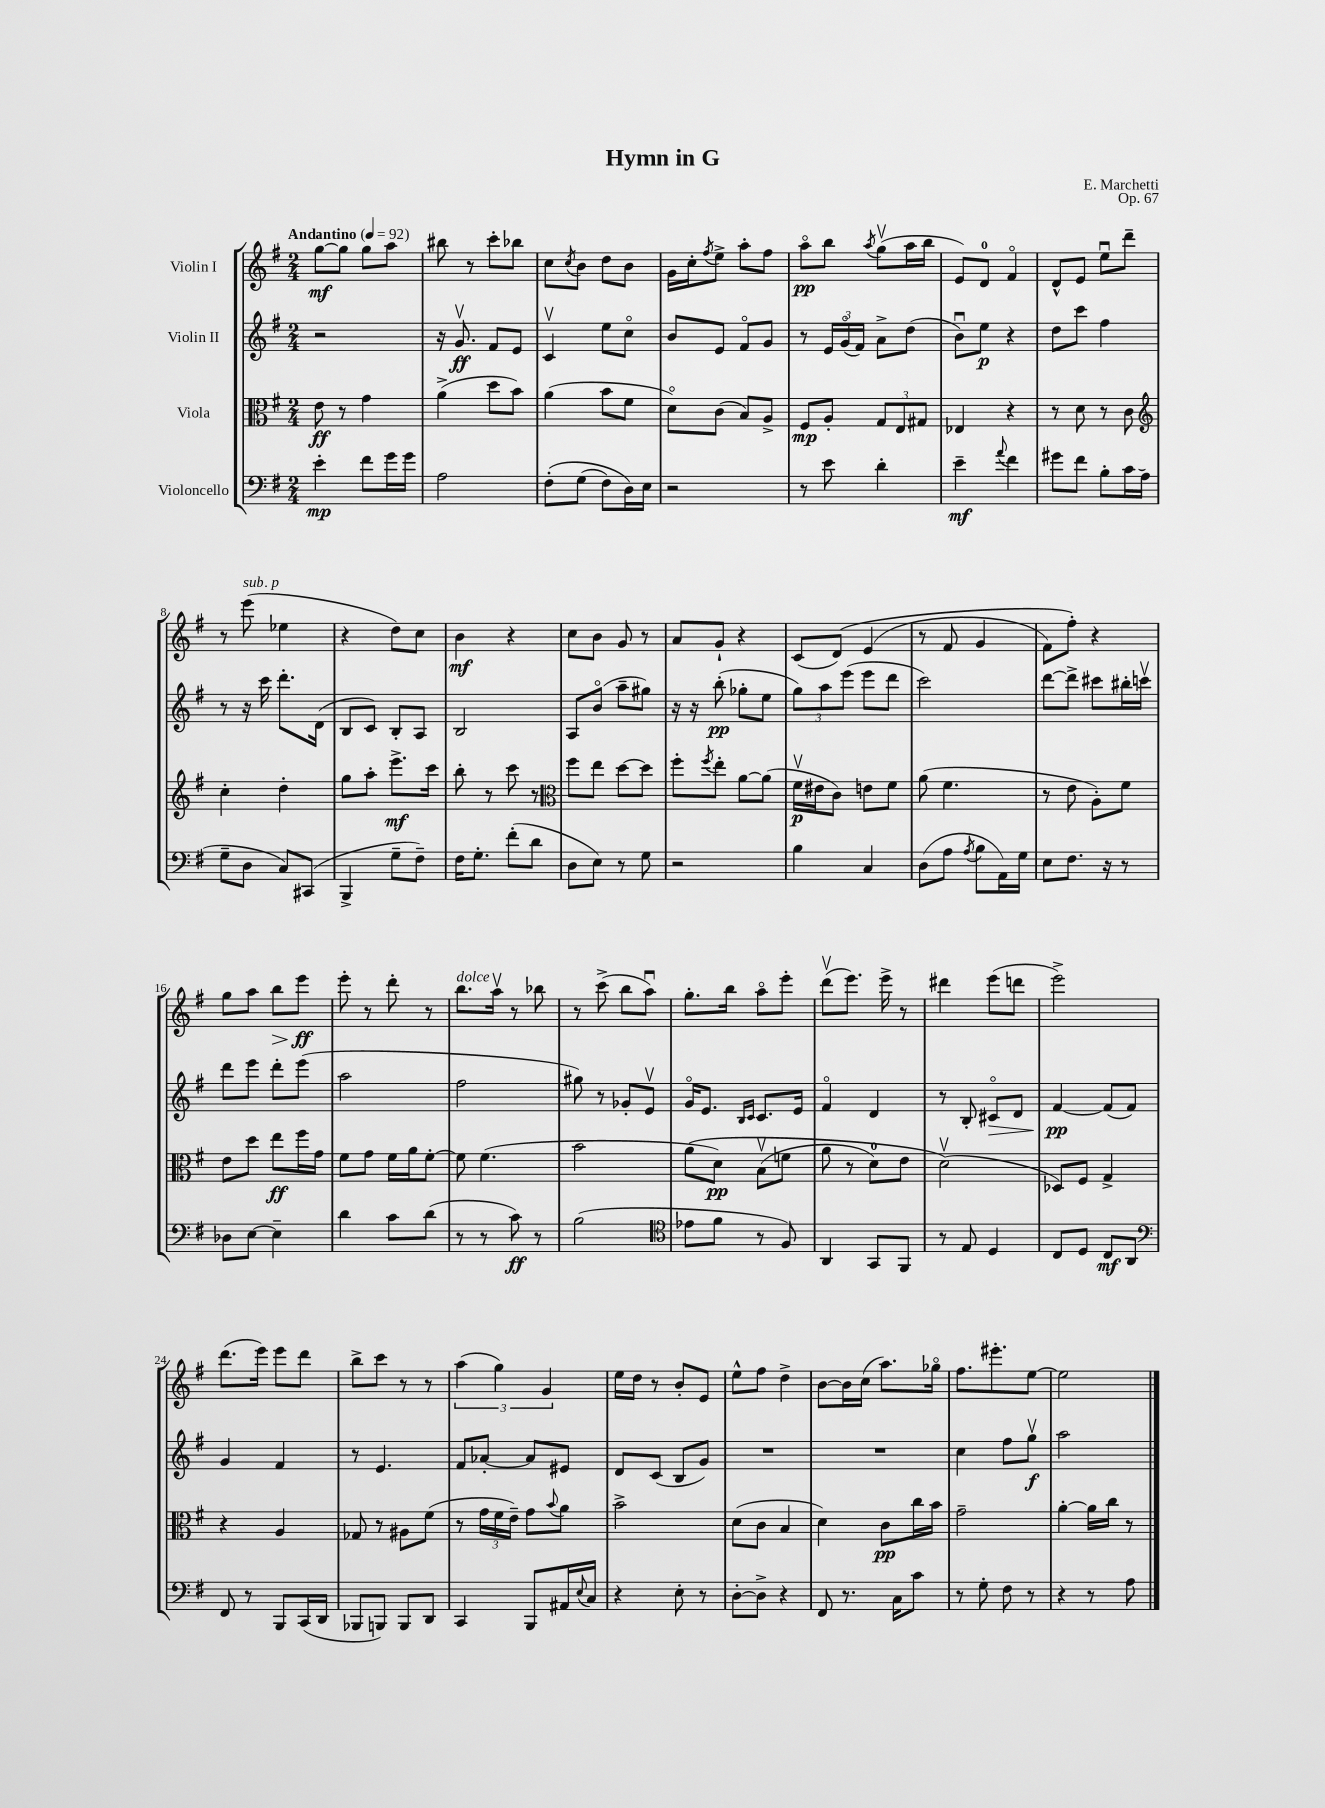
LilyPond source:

\header { title = "Hymn in G" composer = "E. Marchetti" opus = "Op. 67" }
<<
\new StaffGroup <<
\new Staff = "s0" \with { instrumentName = "Violin I" } {
    \clef treble \key g \major \numericTimeSignature \time 2/4 \tempo "Andantino" 4 = 92
    g''8~\mf g''8 g''8 a''8 |
    bis''8 r8 c'''8-. bes''8 |
    c''8 \acciaccatura { c''8 } b'8 d''8 b'8 |
    g'16 c''16-. \acciaccatura { fis''8 } e''8-> a''8-. fis''8 |
    a''8\flageolet\pp b''8 \acciaccatura { a''8 } g''8\upbow( a''16 b''16 |
    e'8) d'8-0 fis'4\flageolet |
    d'8-^ e'8 e''8\downbow d'''8-- |
    r8 e'''8^\markup { \italic "sub. p" }( ees''4 |
    r4 d''8) c''8 |
    b'4\mf r4 |
    c''8 b'8 g'8 r8 |
    a'8 g'8-! r4 |
    c'8( d'8)\( e'4( |
    r8 fis'8 g'4 |
    fis'8) fis''8-.\) r4 |
    g''8 a''8 b''8\> e'''8\ff\! |
    e'''8-. r8 d'''8-. r8 |
    b''8.^\markup { \italic "dolce" } a''16\upbow r8 bes''8 |
    r8 c'''8->( b''8 a''8\downbow) |
    g''8.-. b''16 a''8\flageolet e'''8-. |
    d'''8\upbow( e'''8.) e'''16-> r8 |
    dis'''4 e'''8( d'''8 |
    e'''2->) |
    d'''8.( e'''16) e'''8 d'''8 |
    b''8-> c'''8 r8 r8 |
    \tuplet 3/2 { a''4( g''4) g'4 } |
    e''16 d''16 r8 b'8-. e'8 |
    e''8-^ fis''8 d''4-> |
    b'8~ b'16 c''16( a''8.) ges''16\flageolet |
    fis''8. eis'''8.-. e''8~ |
    e''2 \bar "|." |
}
\new Staff = "s1" \with { instrumentName = "Violin II" } {
    \clef treble \key g \major \numericTimeSignature \time 2/4
    r2 |
    r16 g'8.\upbow\ff fis'8 e'8 |
    c'4\upbow e''8 c''8\flageolet |
    b'8 e'8 fis'8\flageolet g'8 |
    r8 \tuplet 3/2 { e'16 g'16\flageolet( fis'16) } a'8-> d''8( |
    b'8\downbow) e''8\p r4 |
    d''8 c'''8 fis''4 |
    r8 r16 c'''16 d'''8.-. d'16( |
    b8 c'8) b8-. a8 |
    b2 |
    a8 b'8\flageolet( a''8-- gis''8) |
    r16 r16 b''8-.\pp( ges''8-. e''8 |
    \tuplet 3/2 { g''8) a''8 e'''8( } e'''8 d'''8 |
    c'''2) |
    d'''8~ d'''8-> cis'''8 bis''16-. c'''16\upbow |
    d'''8 e'''8 d'''8-. e'''8( |
    a''2 |
    fis''2 |
    gis''8) r8 ges'8-. e'8\upbow |
    g'16\flageolet e'8. \grace { b16 c'16 } c'8. e'16 |
    fis'4\flageolet d'4 |
    r8 b8-. cis'8\flageolet\> d'8 |
    fis'4~\pp\! fis'8( fis'8) |
    g'4 fis'4 |
    r8 e'4. |
    fis'8 aes'8~-. aes'8 eis'8 |
    d'8 c'8( b8 g'8) |
    R2 |
    R2 |
    c''4 fis''8 g''8\upbow\f |
    a''2 \bar "|." |
}
\new Staff = "s2" \with { instrumentName = "Viola" } {
    \clef alto \key g \major \numericTimeSignature \time 2/4
    e'8\ff r8 g'4 |
    a'4->( d''8 b'8) |
    a'4( b'8 fis'8 |
    d'8\flageolet) c'8( b8) a8-> |
    fis8\mp a8-. \tuplet 3/2 { g8 e8 gis8 } |
    ees4 r4 |
    r8 d'8 r8 c'8 |
    \clef treble c''4-. d''4-. |
    g''8 a''8-. e'''8.->\mf c'''16 |
    b''8-. r8 c'''8 r8 |
    \clef alto fis''8 e''8 d''8~ d''8 |
    fis''8-. \acciaccatura { fis''8 } e''8-. a'8~ a'8( |
    fis'16\upbow\p eis'16 c'8) e'8 fis'8 |
    a'8( fis'4. |
    r8 e'8 a8-.) fis'8 |
    e'8 d''8 e''8\ff fis''16 g'16 |
    fis'8 g'8 fis'16 a'16 fis'8~-. |
    fis'8 fis'4.( |
    b'2 |
    a'8\( d'8\pp) b8\upbow( f'8 |
    a'8 r8 d'8-0) e'8 |
    d'2\upbow(\) |
    des8) fis8 g4-> |
    r4 a4 |
    ges8 r8 ais8 fis'8( |
    r8 \tuplet 3/2 { g'16 fis'16 e'16--) } g'8 \appoggiatura { b'8 } a'8 |
    b'2-> |
    d'8( c'8 b4 |
    d'4) c'8\pp c''16 b'16 |
    g'2-- |
    a'4~-. a'16 c''16 r8 \bar "|." |
}
\new Staff = "s3" \with { instrumentName = "Violoncello" } {
    \clef bass \key g \major \numericTimeSignature \time 2/4
    e'4-.\mp fis'8 g'16 g'16 |
    a2 |
    fis8-.\( g8( fis8) d16\) e16 |
    r2 |
    r8 e'8 d'4-. |
    e'4--\mf \appoggiatura { a'8 } fis'4 |
    gis'8 fis'8 b8-. c'16 a16( |
    g8-- d8 c8) cis,8( |
    b,,4-> g8-- fis8--) |
    fis16 g8.-. fis'8-.( d'8 |
    d8 e8) r8 g8 |
    r2 |
    b4 c4 |
    d8( a8 \acciaccatura { a8 } b8 a,16) g16 |
    e8 fis8. r16 r8 |
    des8 e8~ e4-- |
    d'4 c'8 d'8( |
    r8 r8 c'8\ff) r8 |
    b2( |
    \clef tenor ees'8 fis'8 r8 fis8) |
    a,4 g,8 fis,8 |
    r8 e8 d4 |
    c8 d8 c8\mf a,8 |
    \clef bass fis,8 r8 b,,8 c,16( d,16 |
    bes,,8 b,,8) b,,8 d,8 |
    c,4 b,,8 ais,16 \appoggiatura { e8 } c16 |
    r4 e8-. r8 |
    d8~-. d8-> r4 |
    fis,8 r8. c16 c'8 |
    r8 g8-. fis8 r8 |
    r4 r8 a8 \bar "|." |
}
>>
>>
